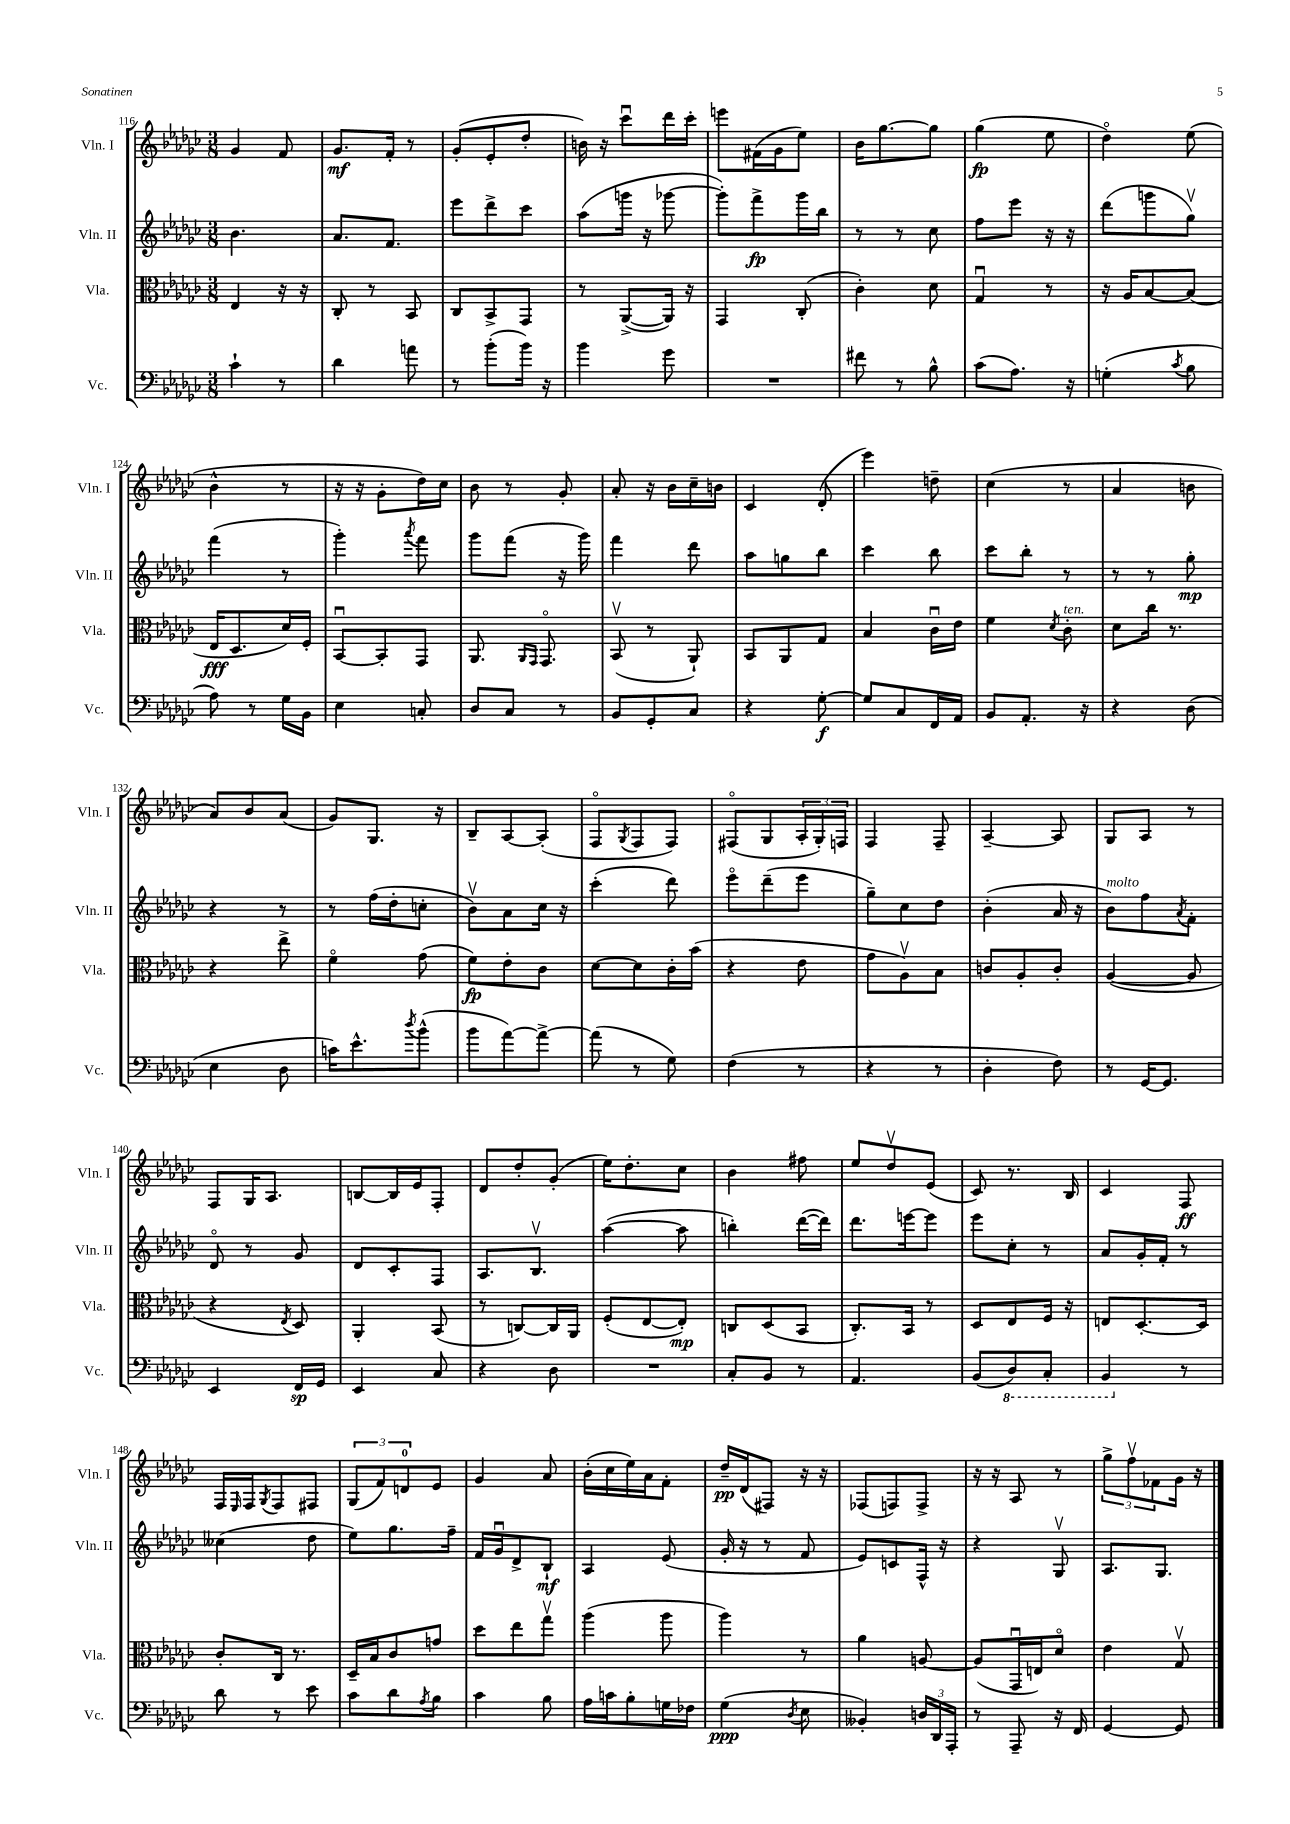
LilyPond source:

<<
\new StaffGroup <<
\new Staff = "s0" \with { instrumentName = "Vln. I" shortInstrumentName = "Vln. I" } {
    \clef treble \key ges \major \numericTimeSignature \time 3/8
    ges'4 f'8 |
    ges'8.\mf f'16-. r8 |
    ges'8-.( ees'8-. des''8-. |
    b'16) r16 ces'''8\downbow des'''16 ces'''16-. |
    e'''8 fis'16( ges'16 ees''8) |
    bes'16 ges''8.~ ges''8 |
    ges''4\fp( ees''8 |
    des''4\flageolet) ees''8( |
    bes'4-^ r8 |
    r16 r16 ges'8-. des''16) ces''16 |
    bes'8 r8 ges'8-. |
    aes'8-. r16 bes'16 ces''16-- b'16 |
    ces'4 des'8-.( |
    ees'''4) d''8-- |
    ces''4( r8 |
    aes'4 b'8 |
    aes'8) bes'8 aes'8( |
    ges'8) ges8. r16 |
    bes8-- aes8~ aes8-.( |
    f8\flageolet \acciaccatura { ges8 } f8 f8) |
    fis8\flageolet( ges8 \tuplet 3/2 { aes16-. ges16-.) f16 } |
    f4 f8-- |
    aes4~-- aes8 |
    ges8 aes8 r8 |
    f8 ges16 aes8. |
    b8~ b16 ees'16 f8-. |
    des'8 des''8-. ges'8-.( |
    ees''16) des''8.-. ces''8 |
    bes'4 fis''8 |
    ees''8 des''8\upbow ees'8( |
    ces'8) r8. bes16 |
    ces'4 f8\ff |
    f16 \grace { ees16 } f16 \acciaccatura { ges8 } f8 fis8 |
    \tuplet 3/2 { ges8( f'8) d'8-0 } ees'8 |
    ges'4 aes'8 |
    bes'16-.( ces''16 ees''16) aes'16 f'8-. |
    des''16--\pp des'16( fis8) r16 r16 |
    fes8( f8) f8-> |
    r16 r16 aes8 r8 |
    \tuplet 3/2 { ges''8-> f''8\upbow fes'8 } ges'16 r16 \bar "|." |
}
\new Staff = "s1" \with { instrumentName = "Vln. II" shortInstrumentName = "Vln. II" } {
    \clef treble \key ges \major \numericTimeSignature \time 3/8
    bes'4. |
    aes'8. f'8. |
    ees'''8 des'''8-> ces'''8 |
    aes''8( g'''16 r16 ges'''8~ |
    ges'''8-.) f'''8->\fp ges'''16 bes''16 |
    r8 r8 ces''8 |
    f''8 ees'''8 r16 r16 |
    des'''8( g'''8 ges''8\upbow) |
    f'''4( r8 |
    ges'''4-.) \acciaccatura { aes'''8 } f'''8 |
    ges'''8 f'''8( r16 ges'''16) |
    f'''4 des'''8 |
    aes''8 g''8 bes''8 |
    ces'''4 bes''8 |
    ces'''8 bes''8-. r8 |
    r8 r8 ges''8-.\mp |
    r4 r8 |
    r8 f''16( des''16-. c''8-. |
    bes'8\upbow) aes'8 ces''16 r16 |
    ces'''4-.( des'''8) |
    ees'''8\flageolet des'''8--( ees'''8 |
    ges''8--) ces''8 des''8 |
    bes'4-.( aes'16 r16 |
    bes'8^\markup { \italic "molto" }) f''8 \acciaccatura { aes'8 } f'8-. |
    des'8\flageolet r8 ges'8 |
    des'8 ces'8-. f8 |
    aes8. bes8.\upbow |
    aes''4~( aes''8 |
    b''4-.) des'''16~( des'''16) |
    des'''8. e'''16~ e'''8 |
    ees'''8 ces''8-. r8 |
    aes'8 ges'16-. f'16-. r8 |
    ceses''4( des''8 |
    ees''8) ges''8. f''16-- |
    f'16 ges'16\downbow des'8-> bes8-!\mf |
    aes4 ees'8( |
    ges'16-. r16 r8 f'8 |
    ees'8) c'8 f16-^ r16 |
    r4 ges8\upbow |
    aes8. ges8. \bar "|." |
}
\new Staff = "s2" \with { instrumentName = "Vla." shortInstrumentName = "Vla." } {
    \clef alto \key ges \major \numericTimeSignature \time 3/8
    ees4 r16 r16 |
    ces8-. r8 bes,8 |
    ces8 bes,8-> ges,8 |
    r8 aes,8~->( aes,16) r16 |
    ges,4 ces8-.( |
    ces'4-.) des'8 |
    ges4\downbow r8 |
    r16 aes16 bes8~ bes8( |
    ees16\fff des8. des'16) f16-. |
    bes,8~\downbow bes,8-. ges,8 |
    aes,8. \grace { aes,16 ges,16 } ges,8.\flageolet |
    bes,8\upbow( r8 aes,8-!) |
    bes,8 aes,8 ges8 |
    bes4 ces'16\downbow ees'16 |
    f'4 \acciaccatura { des'8 } ces'8-.^\markup { \italic "ten." } |
    des'8 ces''16 r8. |
    r4 ees''8-> |
    f'4\flageolet ges'8( |
    f'8\fp) ees'8-. ces'8 |
    des'8~ des'8 ces'16-. bes'16( |
    r4 ees'8 |
    ges'8 aes8\upbow) bes8 |
    c'8 aes8-. c'8-. |
    aes4~( aes8 |
    r4 \acciaccatura { ees8 } des8) |
    aes,4-. bes,8( |
    r8 c8~) c16 aes,16 |
    f8-.( ees8~ ees8-.\mp) |
    c8 des8( bes,8 |
    ces8.-.) bes,16 r8 |
    des8 ees8 f16 r16 |
    e8 des8.~-. des16 |
    ces'8-. ces16 r8. |
    des16-- bes16 ces'8 g'8 |
    des''8 ees''8 ges''8\upbow |
    aes''4( aes''8 |
    aes''4) r8 |
    aes'4 a8~ |
    a8( ges,16\downbow e16) des'8\flageolet |
    ees'4 ges8\upbow \bar "|." |
}
\new Staff = "s3" \with { instrumentName = "Vc." shortInstrumentName = "Vc." } {
    \clef bass \key ges \major \numericTimeSignature \time 3/8
    ces'4-! r8 |
    des'4 a'8 |
    r8 bes'8-.( bes'16) r16 |
    bes'4 ges'8 |
    R4. |
    fis'8 r8 bes8-^ |
    ces'8( aes8.) r16 |
    g4-.( \acciaccatura { ces'8 } bes8 |
    aes8) r8 ges16 bes,16 |
    ees4 c8-. |
    des8 ces8 r8 |
    bes,8 ges,8-. ces8 |
    r4 ges8~-.\f |
    ges8 ces8 f,16 aes,16 |
    bes,8 aes,8.-. r16 |
    r4 des8( |
    ees4 des8 |
    c'16) ees'8.-^ \acciaccatura { des''8 } bes'8-^( |
    bes'8 aes'8~) aes'8~-> |
    aes'8( r8 ges8) |
    f4( r8 |
    r4 r8 |
    des4-. f8) |
    r8 ges,16~ ges,8. |
    ees,4 f,16\sp ges,16 |
    ees,4 ces8 |
    r4 des8 |
    R4. |
    ces8-. bes,8 r8 |
    aes,4. |
    bes,8( \ottava #-1 des,8) ces,8-. |
    bes,,4 \ottava #0 r8 |
    des'8 r8 ees'8 |
    ces'8 des'8 \acciaccatura { aes8 } bes8 |
    ces'4 bes8 |
    aes16 c'16 bes8-. g16 fes16 |
    ges4\ppp( \acciaccatura { des8 } ees8 |
    beses,4-.) \tuplet 3/2 { d16 des,16 aes,,16-. } |
    r8 aes,,8-- r16 f,16 |
    ges,4~ ges,8 \bar "|." |
}
>>
>>
\layout { \context { \Score currentBarNumber = #116 } }
